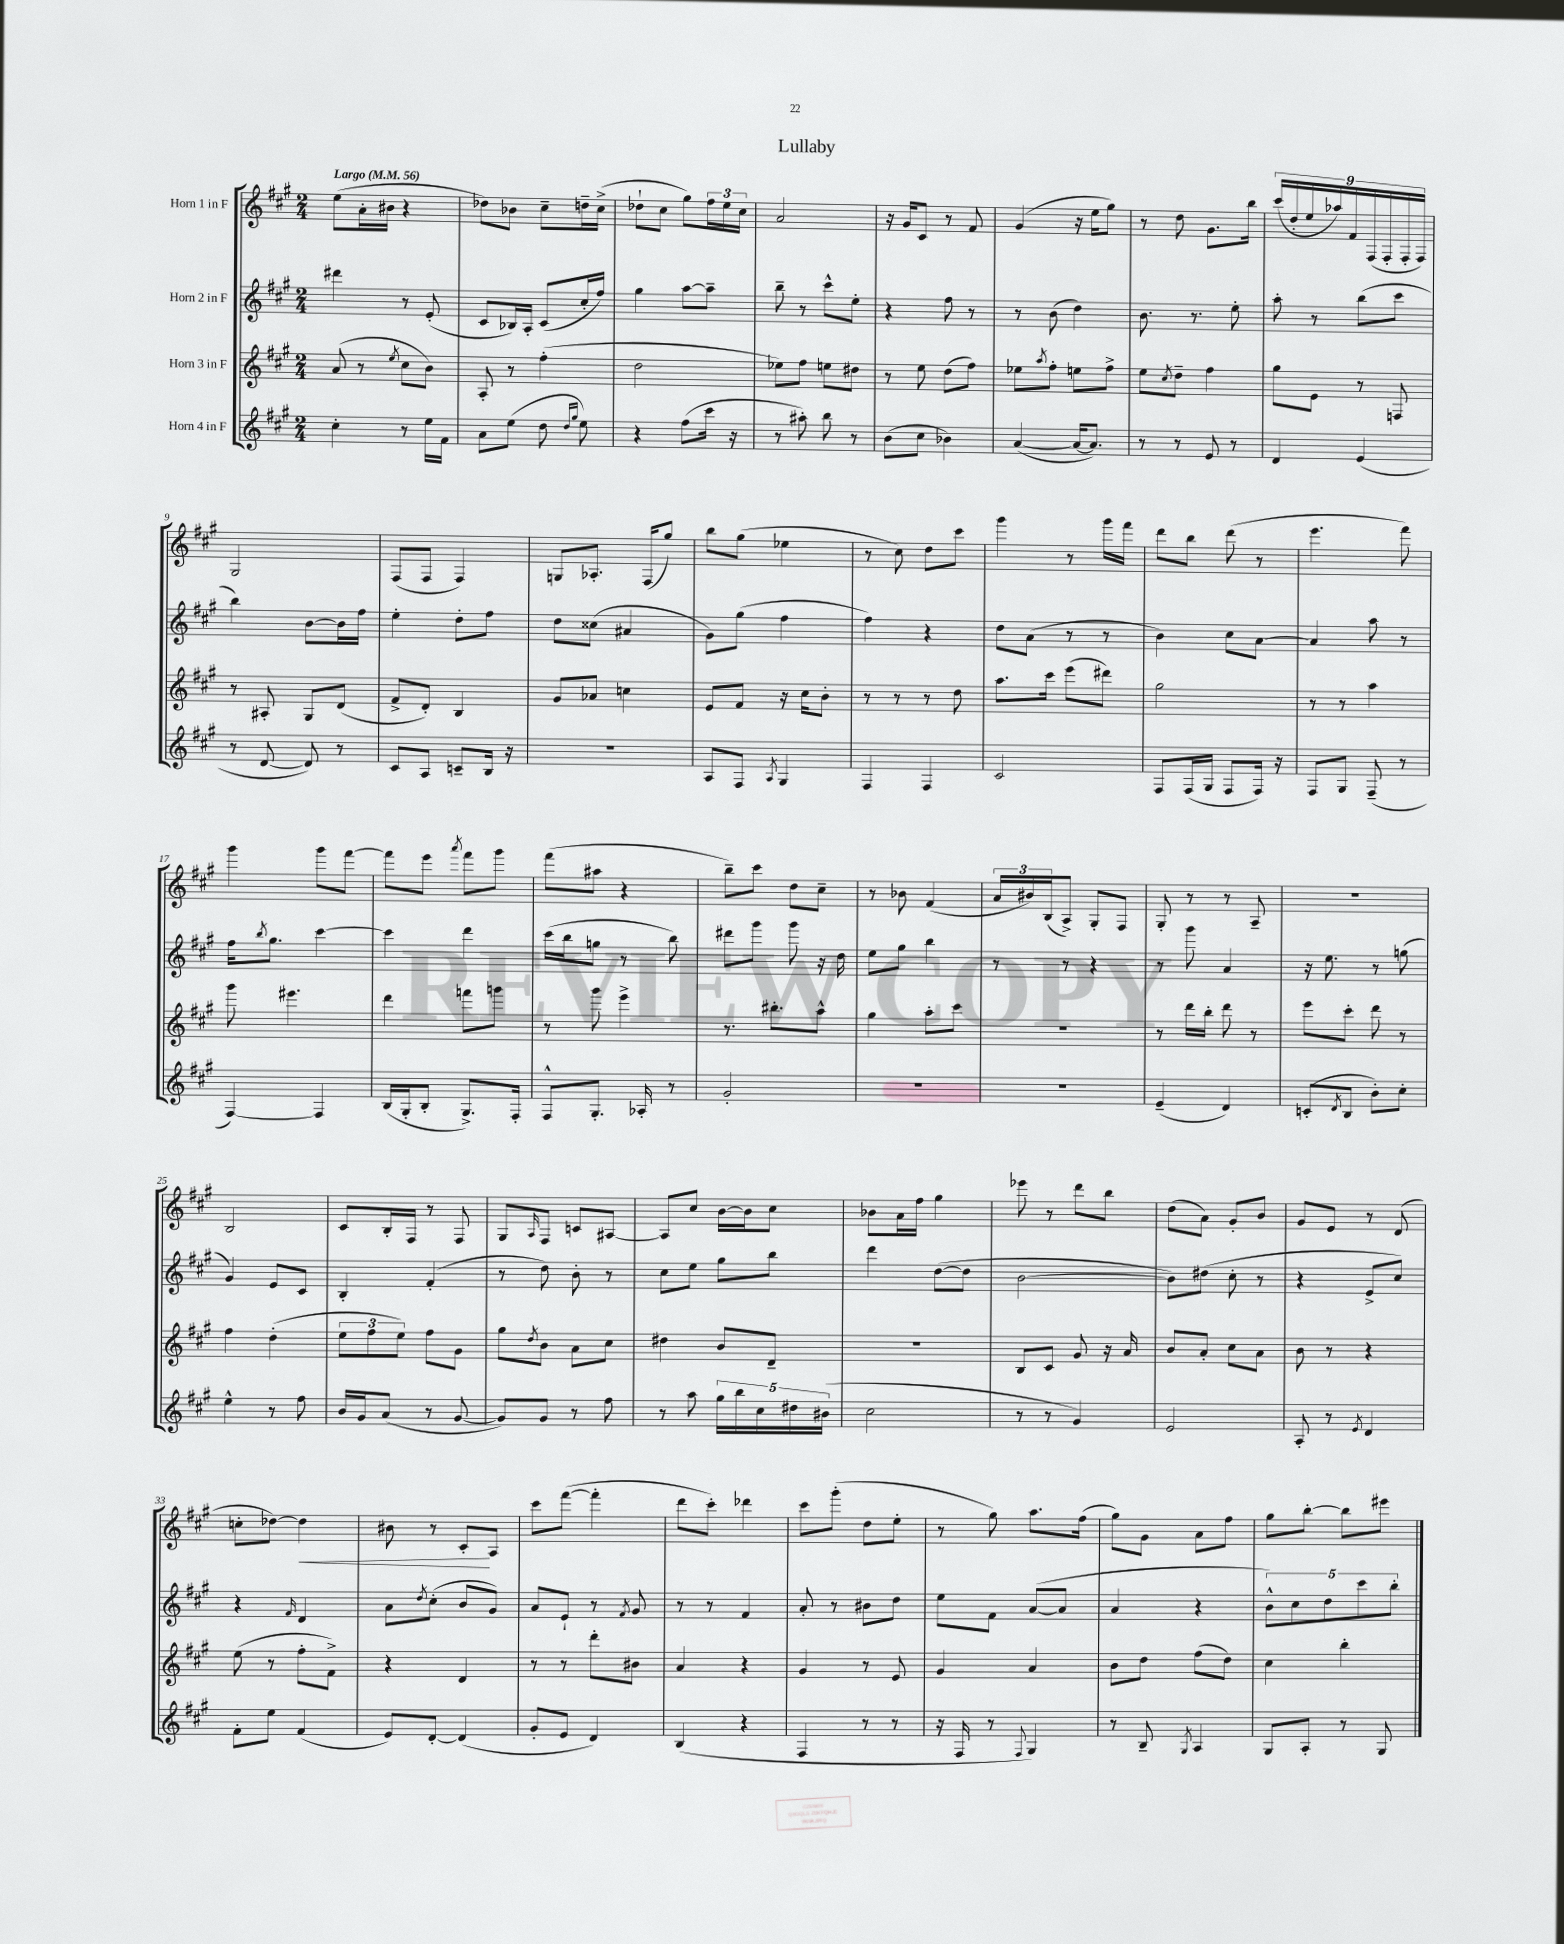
\header { title = "Lullaby" }
<<
\new StaffGroup <<
\new Staff = "s0" \with { instrumentName = "Horn 1 in F" } {
    \clef treble \key a \major \numericTimeSignature \time 2/4 \tempo "Largo" 4 = 56
    e''8( a'16-. bis'16 r4 |
    des''8) bes'8 cis''8-- d''16-- cis''16->( |
    des''8-! cis''8 gis''8) \tuplet 3/2 { fis''16 e''16 cis''16 } |
    a'2 |
    r16 gis'16 cis'8 r8 fis'8 |
    gis'4( r16 e''16 gis''8) |
    r8 d''8 gis'8. b''16 |
    \tuplet 9/8 { cis'''16( d''16-. e''16 aes''16) fis'16 fis16( fis16-. fis16-. fis16) } |
    gis2 |
    fis8( fis8 fis4) |
    g8 aes8.-. fis16( gis''8) |
    b''8 gis''8( ees''4 |
    r8 cis''8) d''8 cis'''8 |
    gis'''4 r8 gis'''16 fis'''16 |
    d'''8 b''8 d'''8( r8 |
    e'''4. fis'''8) |
    gis'''4 gis'''8 fis'''8~ |
    fis'''8 e'''8 \acciaccatura { a'''8 } fis'''8 gis'''8 |
    fis'''8( ais''8 r4 |
    b''8--) cis'''8 d''8 cis''8-- |
    r8 bes'8 fis'4( |
    \tuplet 3/2 { a'16 bis'16) b16( } a8->) gis8-. fis8 |
    gis8-. r8 r8 a8-- |
    R2 |
    b2 |
    cis'8 b16-. fis16 r8 fis8 |
    gis8 \grace { a16 } fis8 c'8 ais8~ |
    ais8 cis''8 b'16~ b'16 cis''8 |
    bes'8 a'16 fis''16 gis''4 |
    ees'''8 r8 d'''8 b''8 |
    d''8( a'8) gis'8-. b'8 |
    gis'8 e'8 r8 d'8( |
    c''8-. des''8~) des''4\< |
    bis'8 r8 cis'8-.\! a8 |
    cis'''8 fis'''8~( fis'''4-. |
    d'''8 cis'''8-.) des'''4 |
    cis'''8 gis'''8-.( d''8 e''8-. |
    r8 gis''8) a''8. fis''16( |
    gis''8) gis'8 a'8 fis''8 |
    gis''8 b''8~-. b''8 eis'''8 \bar "|." |
}
\new Staff = "s1" \with { instrumentName = "Horn 2 in F" } {
    \clef treble \key a \major \numericTimeSignature \time 2/4
    dis'''4 r8 e'8-.( |
    cis'8 bes16) a16-. cis'8( cis''16-. fis''16) |
    gis''4 a''8~ a''8-- |
    b''8-- r8 cis'''8-^ e''8-. |
    r4 fis''8 r8 |
    r8 b'8( d''4) |
    b'8. r8. e''8-. |
    a''8-. r8 b''8( cis'''8 |
    b''4) b'8~ b'16 fis''16 |
    e''4-. d''8-. fis''8 |
    d''8 cisis''8( ais'4 |
    gis'8) gis''8( fis''4 |
    fis''4) r4 |
    d''8 a'8( r8 r8 |
    b'4) cis''8 a'8~ |
    a'4 a''8 r8 |
    fis''16 \acciaccatura { b''8 } gis''8. cis'''4~ |
    cis'''4 d'''4 |
    cis'''16( b''16 g''8 r8 b''8) |
    dis'''8 gis'''8 gis'''8 r16 d''16 |
    e''8 gis''8 b''4 |
    r8 r8 r4 |
    r8 gis'''8 a'4 |
    r16 e''8. r8 g''8( |
    gis'4) e'8 cis'8 |
    b4-. fis'4-.( |
    r8 d''8) b'8-. r8 |
    cis''8 e''8 gis''8 b''8 |
    d'''4 d''8~( d''8 |
    b'2~ |
    b'8) dis''8( cis''8-. r8 |
    r4 e'8-> cis''8) |
    r4 \grace { fis'16 } d'4 |
    a'8 \acciaccatura { d''8 } cis''8-.( b'8 gis'8) |
    a'8 e'8-! r8 \acciaccatura { fis'8 } gis'8 |
    r8 r8 fis'4 |
    a'8-. r8 bis'8 d''8 |
    e''8 fis'8 a'8~( a'8 |
    a'4 r4 |
    \tuplet 5/4 { b'8-^) cis''8 d''8 cis'''8 b''8-. } \bar "|." |
}
\new Staff = "s2" \with { instrumentName = "Horn 3 in F" } {
    \clef treble \key a \major \numericTimeSignature \time 2/4
    a'8( r8 \acciaccatura { e''8 } cis''8 b'8) |
    a8-. r8 fis''4-.( |
    d''2 |
    ees''8) fis''8 e''8 dis''8 |
    r8 e''8 d''8( fis''8) |
    ees''8 \acciaccatura { a''8 } fis''8-. e''8 fis''8-> |
    e''8 \acciaccatura { cis''8 } d''8-- fis''4 |
    gis''8 e'8 r8 f8 |
    r8 ais8-. gis8 d'8( |
    fis'8-> d'8-.) b4 |
    gis'8 aes'8 c''4 |
    e'8 fis'8 r16 cis''16 b'8-. |
    r8 r8 r8 d''8 |
    a''8. cis'''16 e'''8( dis'''8) |
    gis''2 |
    r8 r8 a''4 |
    gis'''8 eis'''4. |
    d'''4 f'''8 g'''8 |
    r8 gis'''8 e'''4-> |
    r8. bis''8.-. a''8-^ |
    gis''4 a''8-. cis'''8 |
    r2 |
    r8 d'''16 b''16-. d'''8 r8 |
    e'''8 cis'''8-. d'''8 r8 |
    fis''4 d''4-.( |
    \tuplet 3/2 { e''8 fis''8 e''8) } fis''8 gis'8 |
    gis''8 \acciaccatura { d''8 } b'8 a'8 cis''8 |
    dis''4 b'8 d'8-- |
    R2 |
    b8 cis'8 gis'8 r16 a'16 |
    b'8 a'8-. cis''8 a'8 |
    b'8 r8 r4 |
    e''8( r8 fis''8-. fis'8->) |
    r4 d'4 |
    r8 r8 d'''8-. bis'8 |
    a'4 r4 |
    gis'4 r8 e'8 |
    gis'4 a'4 |
    b'8 d''8 fis''8( d''8) |
    cis''4 b''4-. \bar "|." |
}
\new Staff = "s3" \with { instrumentName = "Horn 4 in F" } {
    \clef treble \key a \major \numericTimeSignature \time 2/4
    cis''4-. r8 e''16 fis'16 |
    a'8 e''8( d''8 \grace { d''16 gis''16 } e''8) |
    r4 fis''8( cis'''16 r16 |
    r8 ais''8-.) b''8 r8 |
    b'8( cis''8 bes'4) |
    a'4~( a'16~ a'8.) |
    r8 r8 e'8 r8 |
    d'4 e'4( |
    r8 d'8~ d'8) r8 |
    cis'8 a8 c'8-- b16 r16 |
    R2 |
    a8 fis8 \acciaccatura { a8 } gis4 |
    fis4 fis4 |
    cis'2 |
    fis8 fis16( gis16 fis8 fis16) r16 |
    fis8 gis8 fis8--( r8 |
    fis4~) fis4 |
    b16( gis16-. b8-. gis8.->) fis16-. |
    fis8-^ gis8.-. aes16-. r8 |
    gis'2-. |
    r2 |
    R2 |
    e'4--( d'4) |
    c'8-.( \acciaccatura { d'8 } b8 b'8-.) cis''8-. |
    e''4-^ r8 fis''8 |
    b'16 gis'16 a'8( r8 gis'8~ |
    gis'8) gis'8 r8 fis''8 |
    r8 a''8 \tuplet 5/4 { gis''16 b''16 cis''16 dis''16 bis'16( } |
    cis''2 |
    r8 r8 gis'4) |
    e'2 |
    a8-. r8 \acciaccatura { e'8 } d'4 |
    fis'8-. e''8 fis'4( |
    e'8) d'8~-. d'4( |
    gis'8-. e'8 d'4) |
    b4( r4 |
    fis4 r8 r8 |
    r16 fis16 r8 \appoggiatura { fis8 } gis4) |
    r8 b8-- \acciaccatura { gis8 } a4 |
    gis8 a8-. r8 gis8 \bar "|." |
}
>>
>>
